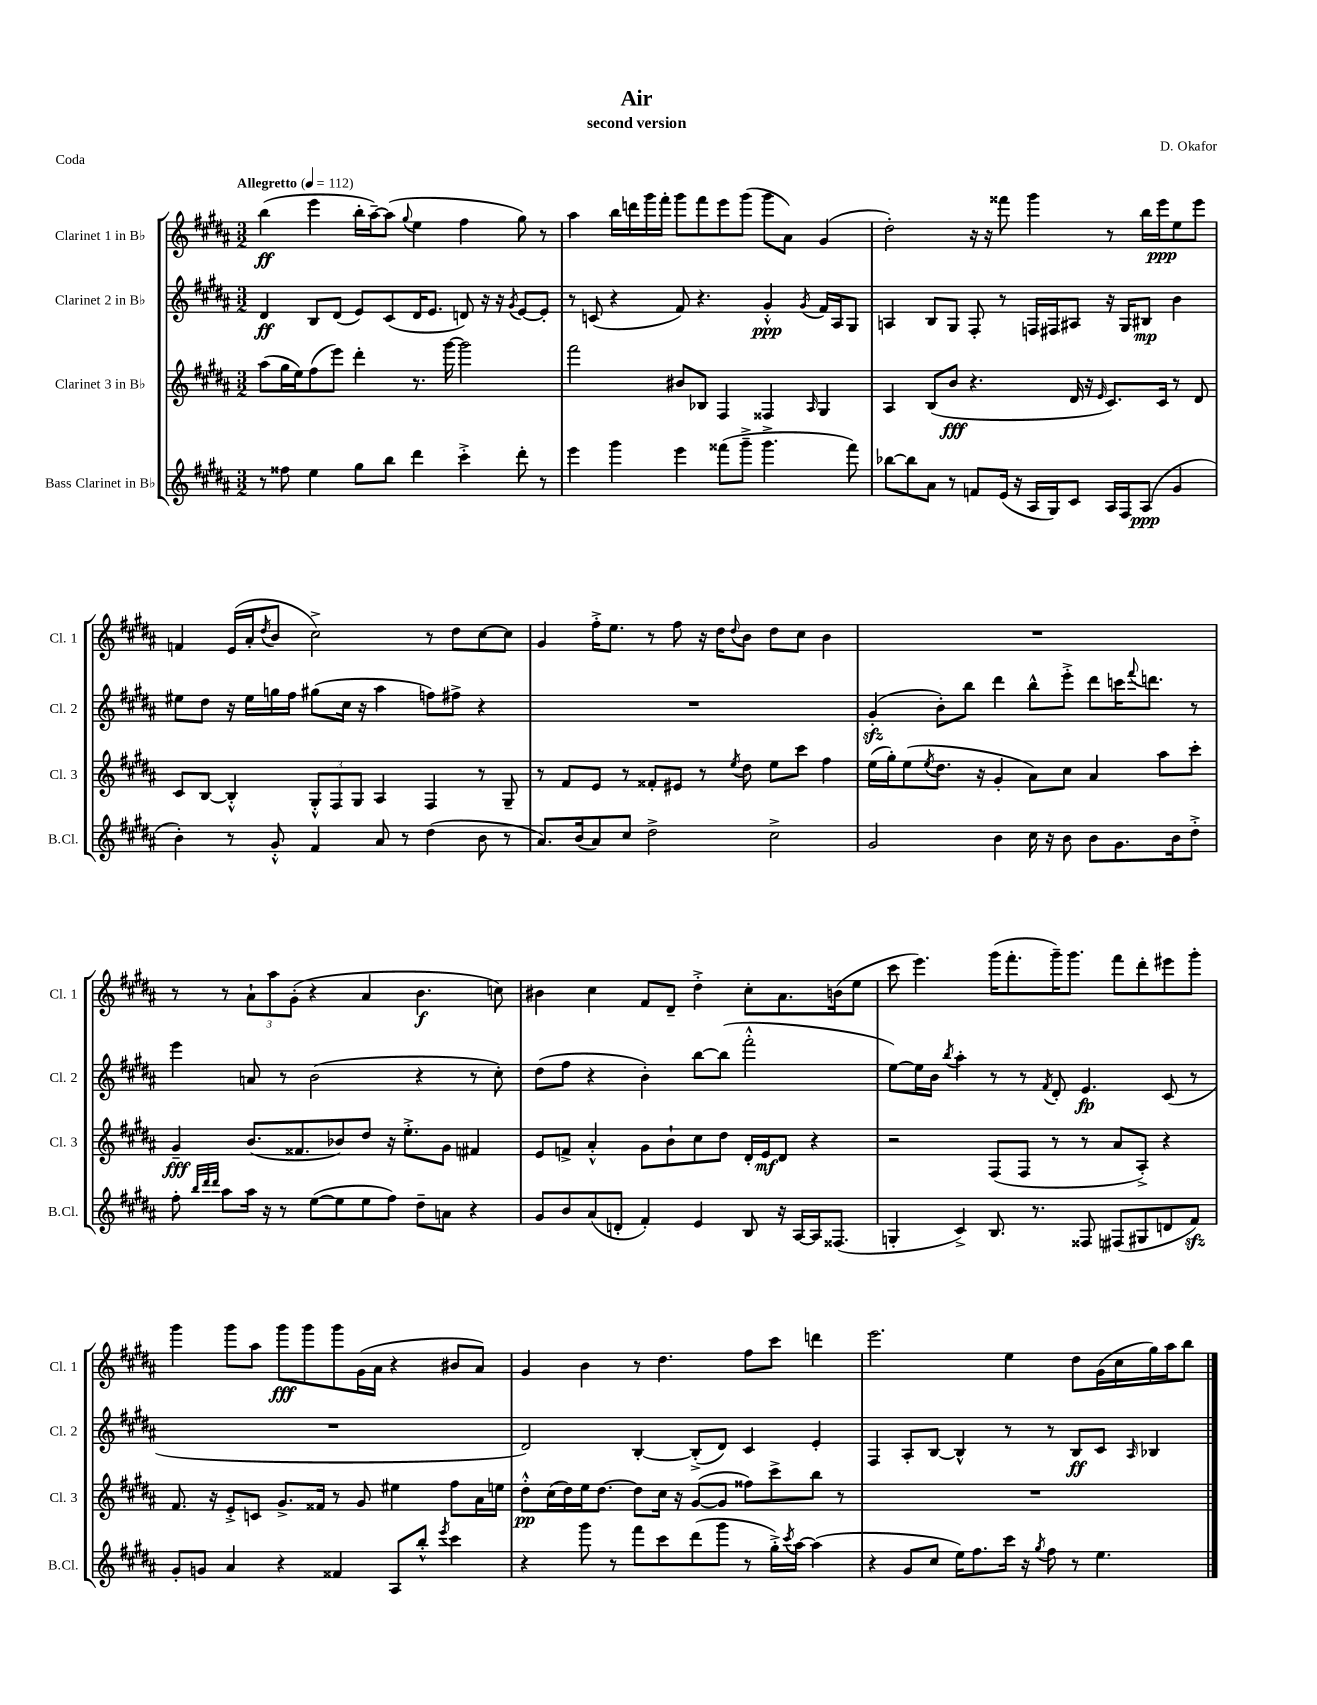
\header { title = "Air" composer = "D. Okafor" subtitle = "second version" piece = "Coda" }
<<
\new StaffGroup <<
\new Staff = "s0" \with { instrumentName = "Clarinet 1 in Bb" shortInstrumentName = "Cl. 1" } {
    \clef treble \key b \major \numericTimeSignature \time 3/2 \tempo "Allegretto" 4 = 112
    b''4\ff( e'''4 b''16-. ais''16~--) ais''8( \appoggiatura { gis''8 } e''4 fis''4 gis''8) r8 |
    ais''4 b''16 d'''16 gis'''16 fis'''16-. gis'''8 fis'''8 e'''8 gis'''8( gis'''8 ais'8) gis'4( |
    dis''2-.) r16 r16 fisis'''8 gis'''4 r8 b''16 e'''16\ppp e''8 e'''8 |
    f'4 e'16( ais'16-. \acciaccatura { dis''8 } b'8 cis''2->) r8 dis''8 cis''8~ cis''8 |
    gis'4 fis''16-.-> e''8. r8 fis''8 r16 dis''16 \appoggiatura { dis''8 } b'8 dis''8 cis''8 b'4 |
    R1. |
    r8 r8 \tuplet 3/2 { ais'8-! ais''8 gis'8-.( } r4 ais'4 b'4.\f c''8) |
    bis'4 cis''4 fis'8 dis'8-- dis''4-.-> cis''8-. ais'8. b'16( e''8 |
    cis'''8 e'''4.) gis'''16( fis'''8.-. gis'''16--) gis'''8. fis'''8 dis'''8-. eis'''8 gis'''8-. |
    gis'''4 gis'''8 ais''8 gis'''8\fff gis'''8 gis'''8 gis'16( ais'16 r4 bis'8 ais'8) |
    gis'4 b'4 r8 dis''4. fis''8 cis'''8 d'''4 |
    e'''2. e''4 dis''8 gis'16( cis''16 gis''16) ais''16 b''8 \bar "|." |
}
\new Staff = "s1" \with { instrumentName = "Clarinet 2 in Bb" shortInstrumentName = "Cl. 2" } {
    \clef treble \key b \major \numericTimeSignature \time 3/2
    dis'4\ff b8 dis'8( e'8) cis'8( dis'16 e'8. d'8) r16 r16 \acciaccatura { gis'8 } e'8~ e'8-. |
    r8 c'8( r4 fis'8) r4. gis'4-.-^\ppp \acciaccatura { gis'8 } fis'16 ais16 gis8 |
    a4 b8 gis8 fis8-. r8 f16 fis16 ais8 r16 gis16 bis8\mp b'4 |
    eis''8 dis''8 r16 eis''16 g''16 fis''16 gis''8( cis''16 r16 ais''4 f''8) fis''8-> r4 |
    R1. |
    gis'4-.\sfz( b'8-.) b''8 dis'''4 b''8-^ e'''8-.-> dis'''8 c'''16 \appoggiatura { fis'''8 } d'''8. r8 |
    e'''4 a'8 r8 b'2( r4 r8 cis''8-.) |
    dis''8( fis''8 r4 b'4-.) b''8~ b''8( fis'''2-.-^ |
    e''8~) e''16 b'16 \acciaccatura { b''8 } ais''4-. r8 r8 \acciaccatura { fis'8 } dis'8-. e'4.\fp cis'8( r8 |
    R1. |
    dis'2) b4~-. b8-.->( dis'8) cis'4 e'4-. |
    fis4 ais8-. b8~ b4-^ r8 r8 b8\ff cis'8 \grace { ais16 } bes4 \bar "|." |
}
\new Staff = "s2" \with { instrumentName = "Clarinet 3 in Bb" shortInstrumentName = "Cl. 3" } {
    \clef treble \key b \major \numericTimeSignature \time 3/2
    ais''8( gis''16 e''16) fis''8( e'''8) dis'''4-. r8. gis'''16~ gis'''2 |
    fis'''2 bis'8 bes8 fis4 fisis4 \grace { ais16 } gis4 |
    ais4 b8( b'8\fff r4. dis'16 r16 \grace { e'16 } cis'8.) cis'16 r8 dis'8 |
    cis'8 b8~ b4-.-^ \tuplet 3/2 { gis8-.-^ fis8 gis8 } ais4 fis4 r8 gis8-- |
    r8 fis'8 e'8 r8 fisis'8-. eis'8 r8 \acciaccatura { e''8 } dis''8 e''8 cis'''8 fis''4 |
    e''16( gis''16-.) e''8( \acciaccatura { e''8 } dis''8. r16 gis'4-. ais'8) cis''8 ais'4 ais''8 cis'''8-. |
    gis'4--\fff b'8.( fisis'8. bes'8) dis''8 r16 e''8.-.-> gis'8 fis'4 |
    e'8 f'8-> ais'4-.-^ gis'8 b'8-! cis''8 dis''8 dis'16-. e'16\mf dis'8 r4 |
    r2 fis8( fis8 r8 r8 ais'8 ais8-.->) r4 |
    fis'8. r16 e'8-.-> c'8 gis'8.-> fisis'16 r8 gis'8 eis''4 fis''8 ais'16 e''16 |
    dis''8-.-^\pp cis''16( dis''16) e''16 dis''8.~ dis''8 cis''16 r16 gis'8~( gis'8 fisis''8) cis'''8-> b''8 r8 |
    R1. \bar "|." |
}
\new Staff = "s3" \with { instrumentName = "Bass Clarinet in Bb" shortInstrumentName = "B.Cl." } {
    \clef treble \key b \major \numericTimeSignature \time 3/2
    r8 fisis''8 e''4 gis''8 b''8 dis'''4 cis'''4-.-> dis'''8-. r8 |
    e'''4 gis'''4 e'''4 fisis'''8( gis'''8---> gis'''4.-> fisis'''8) |
    bes''8~ bes''8 ais'8 r8 f'8 e'16( r16 ais16 gis16) cis'8 ais16 fis16 ais8\ppp( gis'4 |
    b'4-.) r8 gis'8-.-^ fis'4 ais'8 r8 dis''4( b'8 r8 |
    ais'8.) b'16( ais'8) cis''8 dis''2-> cis''2-> |
    gis'2 b'4 cis''16 r16 b'8 b'8 gis'8. b'16 dis''8-.-> |
    fis''8-. \grace { b''32 dis'''32 dis'''32 } ais''8 ais''16 r16 r8 e''8~( e''8 e''8 fis''8) dis''8-- a'8 r4 |
    gis'8 b'8 ais'8( d'8-. fis'4-.) e'4 b8 r16 ais16~ ais16 fisis8.( |
    g4-. cis'4->) b8. r8. fisis8 fis8( gis8 d'8 fis'8\sfz) |
    gis'8-. g'8 ais'4 r4 fisis'4 ais8 b''8-.-^ \acciaccatura { e'''8 } cis'''4 |
    r4 gis'''8 r8 fis'''8 cis'''8 dis'''8( gis'''8 r8 gis''16-.->) \acciaccatura { cis'''8 } ais''16~ ais''4( |
    r4 gis'8 cis''8 e''16) fis''8. cis'''16 r16 \acciaccatura { gis''8 } fis''8 r8 e''4. \bar "|." |
}
>>
>>
\layout { \context { \Score \remove "Bar_number_engraver" } }
